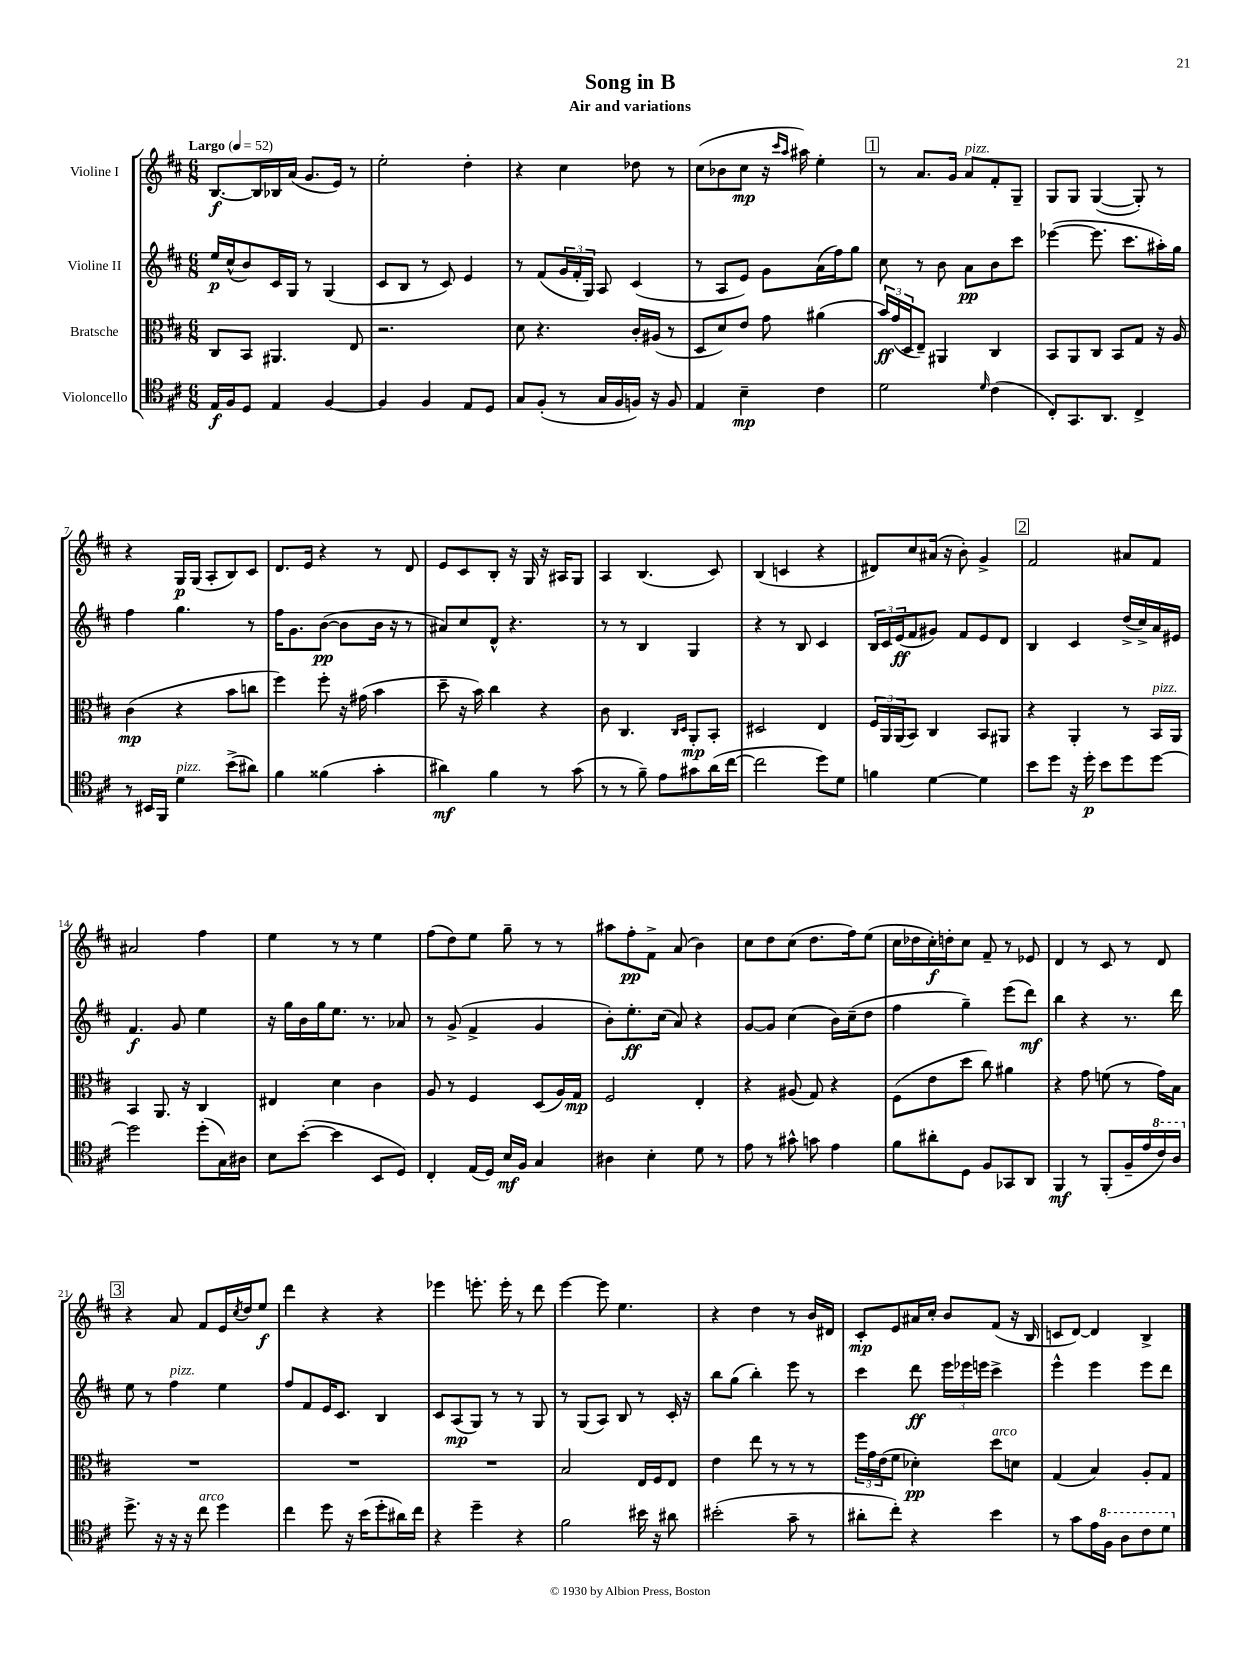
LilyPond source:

\header { title = "Song in B" subtitle = "Air and variations" }
<<
\new StaffGroup <<
\new Staff = "s0" \with { instrumentName = "Violine I" } {
    \clef treble \key d \major \numericTimeSignature \time 6/8 \tempo "Largo" 4 = 52
    b8.~\f b16 bes16 a'16( g'8. e'16) r8 |
    e''2-. d''4-. |
    r4 cis''4 des''8 r8 |
    cis''8( bes'8 cis''8\mp r16 \grace { cis'''16 a''16 } ais''16) e''4-. |
    \mark \markup { \box "1" } r8 a'8. g'16 a'8^\markup { \italic "pizz." } fis'8-. g8-- |
    g8 g8 g4~( g8-.) r8 |
    r4 g16\p g16( a8-. b8) cis'8 |
    d'8. e'16 r4 r8 d'8 |
    e'8 cis'8 b8-. r16 g16 r16 ais16 g8 |
    a4 b4.( cis'8) |
    b4( c'4 r4 |
    dis'8) cis''8 ais'16( r16 b'8-.) g'4-> |
    \mark \markup { \box "2" } fis'2 ais'8 fis'8 |
    ais'2 fis''4 |
    e''4 r8 r8 e''4 |
    fis''8( d''8) e''8 g''8-- r8 r8 |
    ais''8 fis''8-.\pp fis'8-> a'8( b'4) |
    cis''8 d''8 cis''8( d''8. fis''16) e''8( |
    cis''16 des''16 cis''16-.\f) d''16-. cis''8 fis'8-- r8 ees'8 |
    d'4 r8 cis'8 r8 d'8 |
    \mark \markup { \box "3" } r4 a'8 fis'8 e'16 \acciaccatura { cis''8 } d''16 e''8\f |
    d'''4 r4 r4 |
    ees'''4 e'''8.-. e'''16-. r8 d'''8 |
    e'''4~ e'''8 e''4. |
    r4 d''4 r8 b'16 dis'16 |
    cis'8-.\mp e'8 ais'16 cis''16-. b'8 fis'8( r16 b16 |
    c'8 d'8~) d'4 b4-> \bar "|." |
}
\new Staff = "s1" \with { instrumentName = "Violine II" } {
    \clef treble \key d \major \numericTimeSignature \time 6/8
    e''16\p cis''16-^( b'8) cis'16 g16 r8 g4( |
    cis'8 b8 r8 cis'8) e'4 |
    r8 fis'8( \tuplet 3/2 { g'16 fis'16-. g16) } a8 cis'4( |
    r8 a8 e'8) g'8 a'16( fis''16) g''8 |
    \mark \markup { \box "1" } cis''8 r8 b'8 a'8\pp b'8 cis'''8 |
    ees'''4~( ees'''8. cis'''8. ais''16-.) g''16 |
    fis''4 g''4. r8 |
    fis''16 g'8. b'8~\pp( b'8 b'16 r16 r8 |
    ais'8) cis''8 d'8-^ r4. |
    r8 r8 b4 g4 |
    r4 r8 b8 cis'4 |
    \tuplet 3/2 { b16 cis'16 e'16\ff( } fis'8 gis'8) fis'8 e'8 d'8 |
    \mark \markup { \box "2" } b4 cis'4 d''16->( cis''16->) a'16 eis'16 |
    fis'4.\f g'8 e''4 |
    r16 g''16 b'16 g''16 e''8. r8. aes'8 |
    r8 g'8->( fis'4-> g'4 |
    b'8-.) e''8.-.\ff cis''16( a'8) r4 |
    g'8~ g'8 cis''4( b'16) cis''16--( d''8 |
    fis''4 g''4--) e'''8( d'''8\mf) |
    b''4 r4 r8. d'''16 |
    \mark \markup { \box "3" } e''8 r8 fis''4^\markup { \italic "pizz." } e''4 |
    fis''8 fis'8 e'16 cis'8. b4 |
    cis'8 a8\mp( g8) r8 r8 g8 |
    r8 g8( a8) b8 r8 cis'16-. r16 |
    b''8 g''8( b''4-.) e'''8 r8 |
    cis'''4 d'''8\ff \tuplet 3/2 { e'''16 ees'''16 e'''16 } cis'''4-> |
    e'''4-^ e'''4 e'''8 d'''8 \bar "|." |
}
\new Staff = "s2" \with { instrumentName = "Bratsche" } {
    \clef alto \key d \major \numericTimeSignature \time 6/8
    cis8 b,8 ais,4. e8 |
    r2. |
    d'8 r4. cis'16-. ais16( r8 |
    d8 d'8) e'8 g'8 ais'4( |
    \mark \markup { \box "1" } \tuplet 3/2 { b'16\ff) g'16( d16 } e8--) ais,4 cis4 |
    b,8 a,8 cis8 b,8 g8 r16 a16 |
    cis'4\mp( r4 b'8 c''8 |
    fis''4) fis''8-. r16 gis'16( b'4 |
    d''8-- r16 b'16) cis''4 r4 |
    cis'8 cis4. \grace { cis16 d16 } a,8-.\mp b,8-. |
    dis2 e4 |
    \tuplet 3/2 { fis16 a,16 a,16( } b,8) cis4 b,8 ais,8 |
    \mark \markup { \box "2" } r4 a,4-. r8 b,16^\markup { \italic "pizz." } a,16 |
    b,4 a,8. r16 cis4 |
    eis4 d'4 cis'4 |
    a8 r8 fis4 d8( a16) g16\mp |
    fis2 e4-. |
    r4 ais8( g8) r4 |
    fis8( e'8 d''8 cis''8) ais'4 |
    r4 g'8 f'8( r8 g'16) b16 |
    \mark \markup { \box "3" } R2. |
    R2. |
    R2. |
    b2 e16 fis16 e8 |
    e'4 e''8 r8 r8 r8 |
    \tuplet 3/2 { fis''16 g'16 e'16( } fis'8 des'4-.\pp) d''8^\markup { \italic "arco" } d'8 |
    g4( b4) a8-. g8 \bar "|." |
}
\new Staff = "s3" \with { instrumentName = "Violoncello" } {
    \clef tenor \key d \major \numericTimeSignature \time 6/8
    e16\f fis16 d8 e4 fis4~ |
    fis4 fis4 e8 d8 |
    g8 fis8-.( r8 g16 fis16 f16) r16 f8 |
    e4 b4--\mp cis'4 |
    \mark \markup { \box "1" } d'2 \grace { d'16 } cis'4( |
    cis8-.) g,8. a,8. cis4-> |
    r8 bis,16 fis,16 d'4^\markup { \italic "pizz." } b'8->( ais'8) |
    fis'4 fisis'4( g'4-. |
    ais'4\mf) fis'4 r8 g'8( |
    r8 r8 fis'8--) e'8 gis'8 a'16( cis''16~ |
    cis''2 d''8) d'8 |
    f'4 d'4~ d'4 |
    \mark \markup { \box "2" } b'8 d''8 r16 d''16-.\p b'8 d''8 d''8~ |
    d''2 d''8-.( g16) ais16 |
    b8 b'8~-.( b'4 b,8 d8) |
    cis4-. e16( d16) b16\mf fis16 g4 |
    ais4 b4-. d'8 r8 |
    e'8 r8 gis'8-^ g'8 e'4 |
    fis'8 ais'8-. d8 fis8 ges,8 a,8 |
    fis,4\mf r8 fis,8-.( fis16-- e'16 \ottava #1 cis''16) a'16 \ottava #0 |
    \mark \markup { \box "3" } d''8.-> r16 r16 r16 cis''8^\markup { \italic "arco" } d''4 |
    cis''4 d''8 r16 b'16( d''8-. ais'16) cis''16 |
    r4 d''4-- r4 |
    fis'2 bis'16 r16 ais'8 |
    bis'2-.( g'8-- r8 |
    ais'8-. cis''8-.) r4 b'4 |
    r8 g'8 e'16 \ottava #1 fis'16 a'8 cis''8 d''8 \ottava #0 \bar "|." |
}
>>
>>
